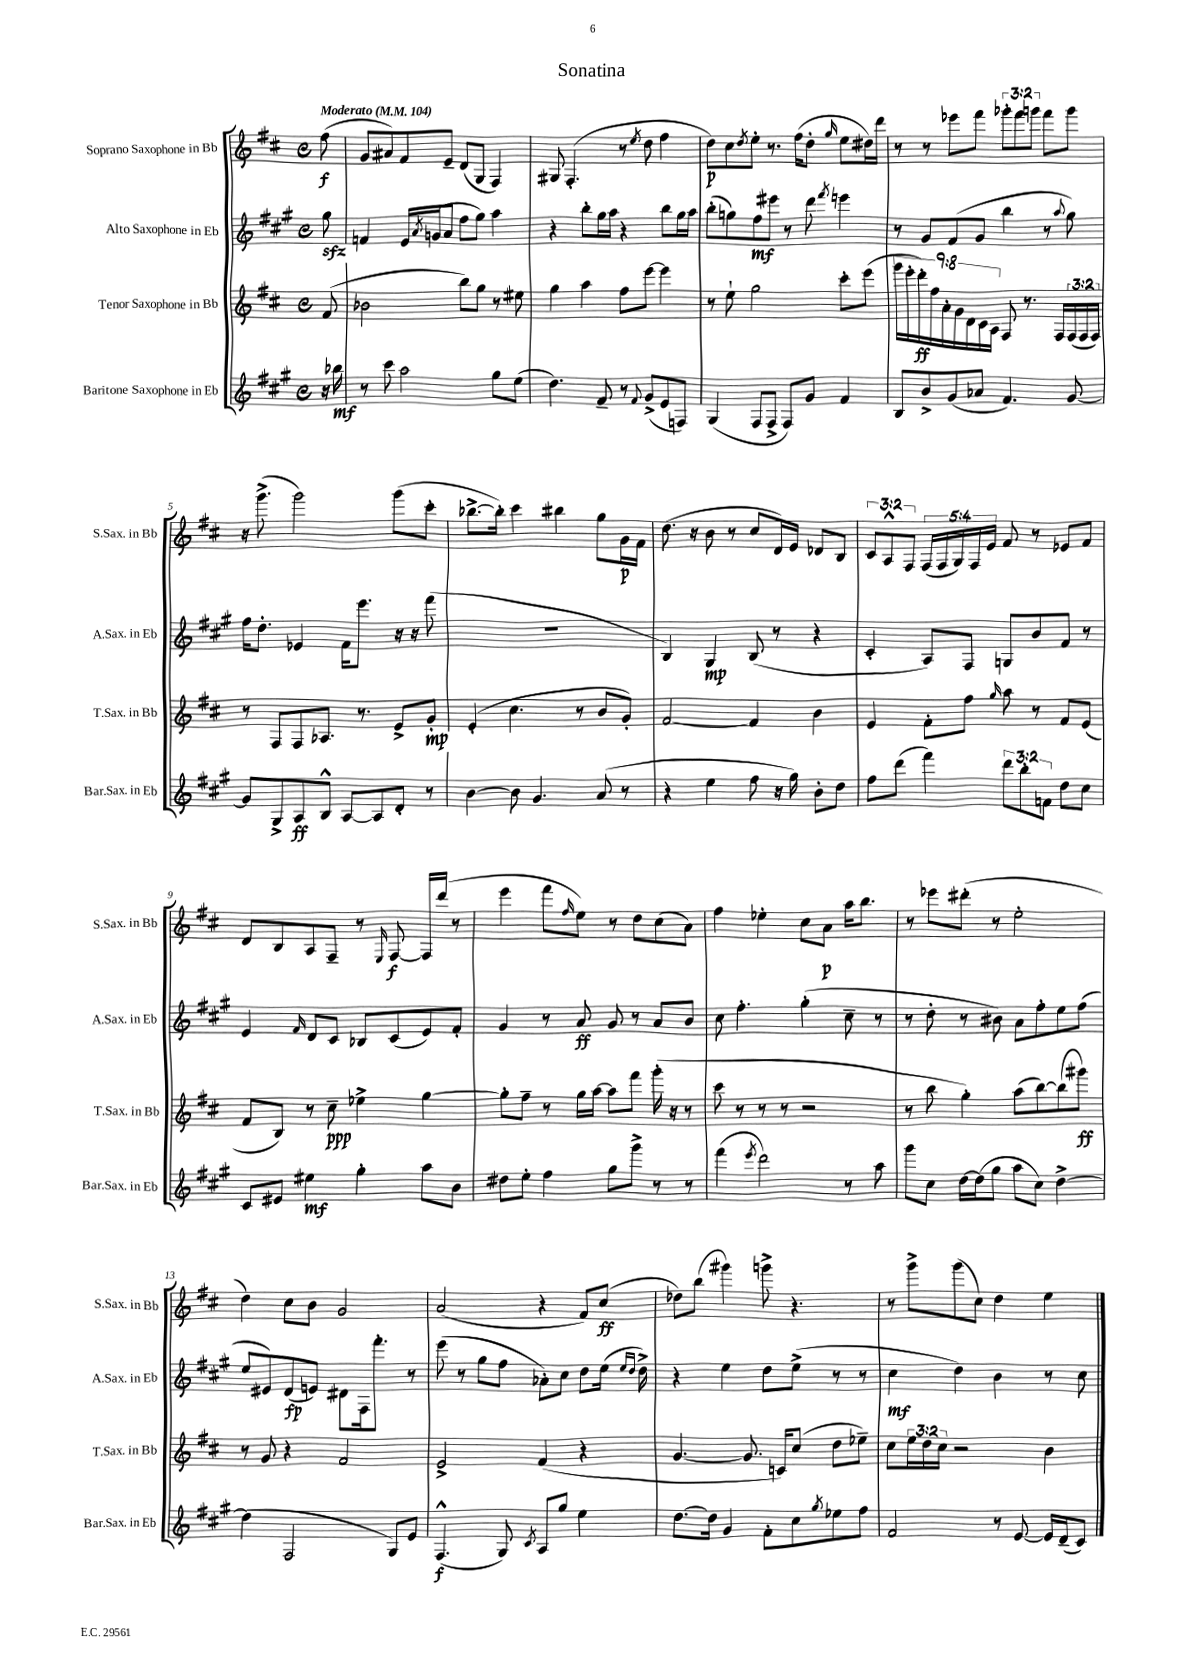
\header { title = "Sonatina" }
<<
\new StaffGroup <<
\new Staff = "s0" \with { instrumentName = "Soprano Saxophone in Bb" shortInstrumentName = "S.Sax. in Bb" } {
    \clef treble \key d \major \defaultTimeSignature \time 4/4 \override Staff.TupletNumber.text = #tuplet-number::calc-fraction-text \partial 8 \tempo "Moderato" 4 = 104
    fis''8\f( |
    g'8 ais'8) fis'8 e'8-- d'8( g8 fis4) |
    gis8 fis4.-.( r8 \acciaccatura { e''8 } d''8 fis''4 |
    d''8\p) cis''8 \acciaccatura { d''8 } e''8-. r8. fis''16( d''8-. \grace { g''16 } e''8 dis''16) d'''16 |
    r8 r8 ees'''8 fis'''8 \tuplet 3/2 { ges'''8-. fis'''8 g'''8 } fis'''8 g'''8 |
    r16 g'''8.->( g'''2) g'''8( cis'''8-. |
    bes''8.~-> bes''16-.) cis'''4 bis''4 g''8 g'16\p fis'16 |
    d''8.( r16 b'8 r8 cis''8 d'16) e'16 des'8 b8 |
    \tuplet 3/2 { cis'8 a8-^ fis8 } \tuplet 5/4 { fis16( fis16 g16) fis16 e'16 } fis'8 r8 ees'8 fis'8 |
    d'8 b8 a8 fis8-- r8 \grace { e16 } fis8~\f fis16 d'''16( r8 |
    e'''4 fis'''8 \grace { fis''16 } e''8) r8 d''8 cis''8( a'8) |
    fis''4 ees''4-. cis''8 a'8\p a''16 b''8. |
    r8 ees'''8 dis'''8-.( r8 e''2-. |
    d''4) cis''8 b'8 g'2 |
    a'2( r4 fis'8) cis''8\ff( |
    des''8) b''8( gis'''4) g'''8-> r4. |
    r8 g'''8-> g'''8( cis''8) d''4 e''4 \bar "|." |
}
\new Staff = "s1" \with { instrumentName = "Alto Saxophone in Eb" shortInstrumentName = "A.Sax. in Eb" } {
    \clef treble \key a \major \defaultTimeSignature \time 4/4 \partial 8
    gis''8\sfz |
    f'4 e'16 \acciaccatura { a'8 } g'16( a'8 fis''8 gis''8) a''4 |
    r4 b''8-. gis''16 a''16 r4 b''8 gis''16 a''16 |
    b''8-.( g''8) fis''8\mf eis'''8 r8 d'''8 \acciaccatura { fis'''8 } e'''4 |
    r8 gis'8 fis'8( gis'8 b''4 r8 \appoggiatura { a''8 } gis''8) |
    fis''16 d''8.-. ees'4 fis'16 e'''8. r16 r16 fis'''8( |
    R1 |
    b4) gis4\mp b8( r8 r4 |
    cis'4-. a8) fis8 g8 b'8 fis'8 r8 |
    e'4 \grace { fis'16 } d'8 cis'8 bes8 cis'8( e'8) fis'8-. |
    gis'4 r8 a'8\ff gis'8 r8 a'8 b'8 |
    cis''8 fis''4.-. gis''4-.( cis''8-- r8 |
    r8 d''8-. r8 bis'8) a'8 fis''8-. e''8 fis''8( |
    e''8 eis'8) d'8\fp( e'8) dis'8 fis16 fis'''8.-. r8 |
    e'''8( r8 gis''8 fis''8 aes'8-.) cis''8 d''8 e''16( \grace { e''16 d''16 } d''16->) |
    r4 e''4 d''8 e''8->( r8 r8 |
    cis''4\mf d''4) b'4 r8 cis''8 \bar "|." |
}
\new Staff = "s2" \with { instrumentName = "Tenor Saxophone in Bb" shortInstrumentName = "T.Sax. in Bb" } {
    \clef treble \key d \major \defaultTimeSignature \time 4/4 \override Staff.TupletNumber.text = #tuplet-number::calc-fraction-text \partial 8
    fis'8( |
    bes'2 b''8) g''8 r8 eis''8 |
    g''4 a''4 fis''8 e'''8~ e'''4 |
    r8 e''8-! g''2 cis'''8-. e'''8( |
    \tuplet 9/8 { g'''16 e'''16-. d'''16-.\ff) fis''16 a'16-. g'16 d'16 cis'16 a16 } fis8 r8. fis16 \tuplet 3/2 { fis16( fis16 fis16) } |
    r8 fis8 fis8 aes8. r8. e'8-> g'8-.\mp |
    e'4-.( cis''4. r8 b'8 g'8-.) |
    fis'2~ fis'4 b'4 |
    e'4 fis'8-. fis''8 \grace { g''16 } a''8 r8 fis'8 e'8( |
    fis'8 b8) r8 cis''8--\ppp ees''4-> g''4~ |
    g''8-. fis''8-- r8 g''16 a''16~ a''8 fis'''8 g'''16-.( r16 r8 |
    cis'''8 r8 r8 r8 r2 |
    r8 b''8 g''4-.) a''8( b''8~) b''8( gis'''8\ff) |
    r8 g'8 r4 fis'2 |
    e'2-> fis'4( r4 |
    g'4.~ g'8. c'16) cis''8( d''8 ees''8--) |
    cis''8 \tuplet 3/2 { e''16 d''16 cis''16 } r2 b'4 \bar "|." |
}
\new Staff = "s3" \with { instrumentName = "Baritone Saxophone in Eb" shortInstrumentName = "Bar.Sax. in Eb" } {
    \clef treble \key a \major \defaultTimeSignature \time 4/4 \override Staff.TupletNumber.text = #tuplet-number::calc-fraction-text \partial 8
    r16 bes''16\mf |
    r8 cis'''8 a''2 gis''8 e''8( |
    d''4.) fis'8-- r8 \appoggiatura { fis'8 } gis'8->( e'8 f8) |
    gis4( fis8 fis8-> fis8) gis'8 fis'4 |
    b8 b'8-> gis'8( aes'8 fis'4.) gis'8~ |
    gis'8 gis8-> a8\ff b8-^ a8~ a8 d'8-. r8 |
    b'4~ b'8 gis'4. a'8( r8 |
    r4 e''4 fis''8 r16 gis''16) b'8-. d''8 |
    fis''8 d'''8( fis'''4) \tuplet 3/2 { d'''8 b''8-. f'8 } d''8 cis''8 |
    cis'8 eis'8 eis''4\mf gis''4-. a''8 b'8 |
    dis''8 e''8-. fis''4 gis''8 gis'''8-> r8 r8 |
    fis'''4( \acciaccatura { e'''8 } d'''2) r8 a''8 |
    gis'''8 cis''8 d''16~ d''16( gis''8 a''8 cis''8) d''4~-> |
    d''4( fis2 gis8) e'8 |
    fis4.-^\f( gis8) \acciaccatura { cis'8 } a8 gis''8 e''4 |
    d''8.~ d''16 gis'4 fis'8-. cis''8 \acciaccatura { gis''8 } ees''8 fis''8 |
    fis'2 r8 e'8~ e'16 d'16--( cis'8) \bar "|." |
}
>>
>>
